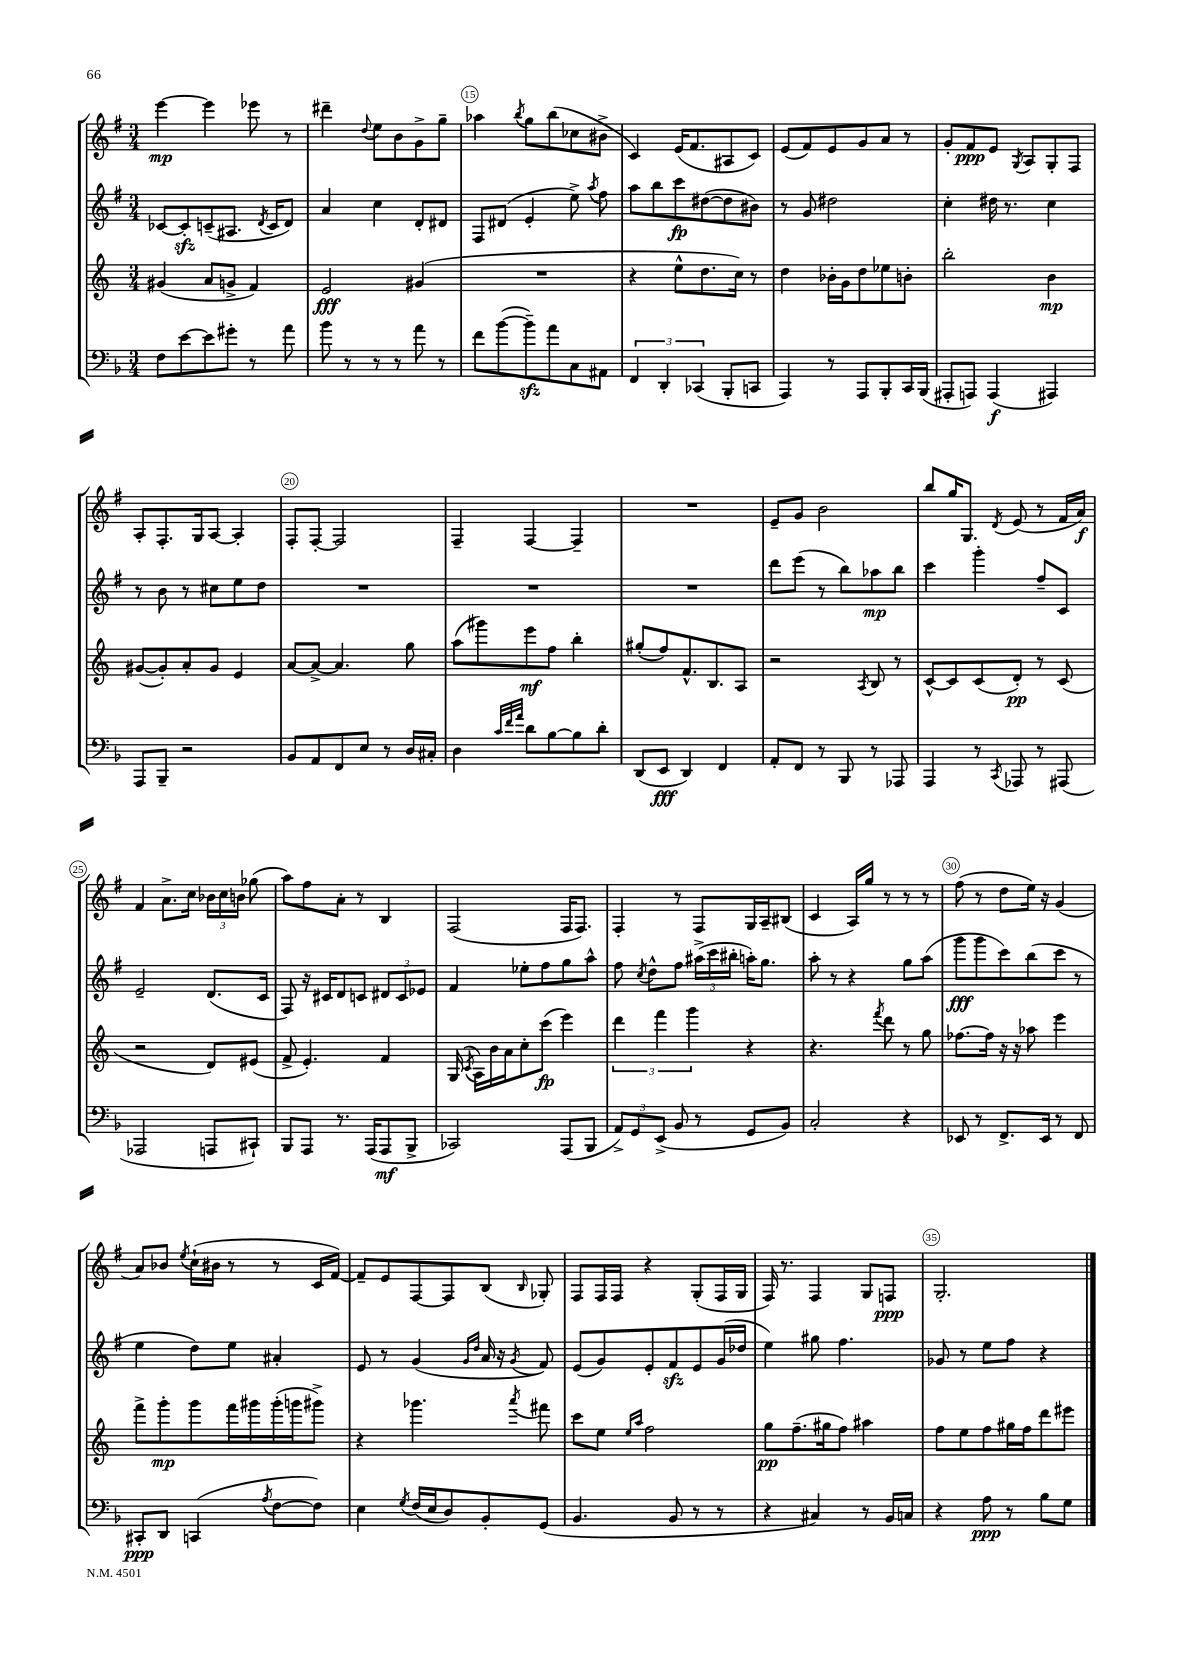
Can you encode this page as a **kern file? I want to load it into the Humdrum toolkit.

**kern	**dynam	**kern	**dynam	**kern	**dynam	**kern	**dynam
*part4	*part4	*part3	*part3	*part2	*part2	*part1	*part1
*staff4	*staff4	*staff3	*staff3	*staff2	*staff2	*staff1	*staff1
*clefF4	*	*clefG2	*	*clefG2	*	*clefG2	*
*k[b-]	*	*k[]	*	*k[f#]	*	*k[f#]	*
*M3/4	*	*M3/4	*	*M3/4	*	*M3/4	*
=13	=13	=13	=13	=13	=13	=13	=13
8F\L	.	(4g#X/	.	[8c-X/L	.	[4eee\	mp
[8e\	.	.	.	8c-zz'/]	.	.	.
8e\]	.	8a/L	.	(8cn~/	.	4eee\]	.
8g#X'\J	.	8gn^/J	.	8.A#X/J	.	.	.
8r	.	4f/)	.	.	.	8eee-X\	.
.	.	.	.	8qd/	.	.	.
.	.	.	.	16c/KL	.	.	.
8a\	.	.	.	8d/J)	.	8r	.
=14	=14	=14	=14	=14	=14	=14	=14
8b-\	.	2e/	fff	4a/	.	4ddd#X~\	.
8r	.	.	.	.	.	.	.
.	.	.	.	.	.	8qqdd/	.
8r	.	.	.	4cc\	.	8ee\L	.
8r	.	.	.	.	.	8b\	.
8a\	.	(4g#X/	.	8d'/L	.	8g^\	.
8r	.	.	.	8d#X/J	.	8gg~\J	.
=15	=15	=15	=15	=15	=15	=15	=15
8f\L	.	2.r	.	8F#/L	.	4aa-X\	.
([8b-\	.	.	.	(8d#X/J	.	.	.
.	.	.	.	.	.	8qbb/	.
8b-zz~\])	.	.	.	4e'/	.	8gg\L	.
8a\	.	.	.	.	.	(8bb\	.
8C\	.	.	.	8ee^\)	.	8cc-X\	.
.	.	.	.	8qaa/	.	.	.
8AA#X\J	.	.	.	8ff#\	.	8b#X^\J	.
=16	=16	=16	=16	=16	=16	=16	=16
6FF/	.	4r	.	8aa\L	.	4c/)	.
.	.	.	.	8bb\	.	.	.
6DD'/	.	.	.	.	.	.	.
.	.	8ee^^\L	.	8ccc\	fp	(16e/KL	.
.	.	.	.	.	.	8.f#/	.
(6CC-X/	.	.	.	.	.	.	.
.	.	8.dd\	.	([8dd#X\	.	.	.
8BBB-'/L	.	.	.	8dd#\]	.	8A#X/	.
.	.	16cc\Jk)	.	.	.	.	.
8CCn/J	.	8r	.	8b#X\J)	.	8c/J)	.
=17	=17	=17	=17	=17	=17	=17	=17
4AAA/)	.	4dd\	.	8r	.	(8e/L	.
.	.	.	.	8g/	.	8f#/)	.
8r	.	16b-X'\LL	.	2dd#X\	.	8e/	.
.	.	16g\J	.	.	.	.	.
8AAA/L	.	8dd\	.	.	.	8g/	.
8BBB-'/	.	8ee-X\	.	.	.	8a/J	.
16CC/L	.	8bn'\J	.	.	.	8r	.
(16BBB-/JJ	.	.	.	.	.	.	.
=18	=18	=18	=18	=18	=18	=18	=18
8AAA#X'/L	.	2bb'\	.	4cc'\	.	8g'/L	.
8AAAn/J)	.	.	.	.	.	8f#/	ppp
(4AAA/	f	.	.	16dd#X\	.	8e/J	.
.	.	.	.	8.r	.	.	.
.	.	.	.	.	.	8qG/	.
.	.	.	.	.	.	8A/L	.
4AAA#X/)	.	4b\	mp	4cc\	.	8G'/	.
.	.	.	.	.	.	8F#/J	.
!!LO:LB:g=z
=19	=19	=19	=19	=19	=19	=19	=19
8AAA/L	.	([8g#X/L	.	8r	.	8A'/L	.
8BBB-~/J	.	8g#'/])	.	8b\	.	8.F#'/	.
2r	.	8a'/	.	8r	.	.	.
.	.	.	.	.	.	16G/k	.
.	.	8g#/J	.	8cc#X\L	.	[8A/J	.
.	.	4e/	.	8ee\	.	4A'/]	.
.	.	.	.	8dd\J	.	.	.
=20	=20	=20	=20	=20	=20	=20	=20
8BB-/L	.	[8a/L	.	2.r	.	8F#'/L	.
8AA/	.	8a^/J_	.	.	.	[8F#'/J	.
8FF/	.	4.a/]	.	.	.	2F#/]	.
8E/J	.	.	.	.	.	.	.
8r	.	.	.	.	.	.	.
16D/LL	.	8gg\	.	.	.	.	.
16C#X'/JJ	.	.	.	.	.	.	.
=21	=21	=21	=21	=21	=21	=21	=21
4D\	.	(8aa\L	.	2.r	.	4F#~/	.
.	.	8ggg#X\)	.	.	.	.	.
32qqc/LLL	.	.	.	.	.	.	.
32qqf/	.	.	.	.	.	.	.
32qqa/JJJ	.	.	.	.	.	.	.
8d\L	.	8eee\	mf	.	.	[4F#/	.
[8B-\	.	8ff\J	.	.	.	.	.
8B-\]	.	4bb'\	.	.	.	4F#~/]	.
8d'\J	.	.	.	.	.	.	.
=22	=22	=22	=22	=22	=22	=22	=22
(8DD/L	.	(8gg#X'/L	.	2.r	.	2.r	.
8EE/J	fff	8ff/)	.	.	.	.	.
4DD/)	.	8.f^^/	.	.	.	.	.
.	.	8.B/	.	.	.	.	.
4FF/	.	.	.	.	.	.	.
.	.	8A/J	.	.	.	.	.
=23	=23	=23	=23	=23	=23	=23	=23
8AA'/L	.	2r	.	8ddd\L	.	8e~/L	.
8FF/J	.	.	.	(8eee\J	.	8g/J	.
8r	.	.	.	8r	.	2b\	.
8BBB-/	.	.	.	8bb\L)	.	.	.
.	.	8qA/	.	.	.	.	.
8r	.	8B/	.	8aa-X\	mp	.	.
8AAA-X/	.	8r	.	8bb\J	.	.	.
=24	=24	=24	=24	=24	=24	=24	=24
4AAA/	.	[8c^^/L	.	4ccc\	.	8bb/L	.
.	.	8c/]	.	.	.	16gg/K	.
.	.	.	.	.	.	8.G/J	.
8r	.	(8c/	.	4ggg'\	.	.	.
8qCC/	.	.	.	.	.	8qd/	.
8AAA-X/	.	8d'/J)	pp	.	.	(8e/	.
8r	.	8r	.	8ff#~/L	.	8r	.
(8AAA#X/	.	(8c/	.	8c/J	.	16f#/LL	.
.	.	.	.	.	.	16a/JJ)	f
!!LO:LB:g=z
=25	=25	=25	=25	=25	=25	=25	=25
2AAA-X/	.	2r	.	2e~/	.	4f#/	.
.	.	.	.	.	.	8.a^\L	.
.	.	.	.	.	.	16cc\Jk	.
8AAAn/L	.	8d/L)	.	(8.d/L	.	24b-X\LL	.
.	.	.	.	.	.	24cc\	.
.	.	.	.	.	.	24bn\JJ	.
8CC#X`/J)	.	(8e#X/J	.	.	.	(8gg-X\	.
.	.	.	.	16c/Jk	.	.	.
=26	=26	=26	=26	=26	=26	=26	=26
8BBB-/L	.	8f^/	.	8F#/)	.	8aa\L)	.
8AAA/J	.	4.e'/)	.	16r	.	8ff#\	.
.	.	.	.	16c#X/KL	.	.	.
8.r	.	.	.	8d/	.	8a'\J	.
.	.	.	.	8cn/J	.	8r	.
(16AAA/KL	.	.	.	.	.	.	.
8AAA/	mf	4f/	.	12d#X/L	.	4B/	.
.	.	.	.	12c/	.	.	.
8BBB-^/J	.	.	.	.	.	.	.
.	.	.	.	12e-X/J	.	.	.
=27	=27	=27	=27	=27	=27	=27	=27
2CC-X/)	.	(16G/	.	4f#/	.	(2F#/	.
.	.	8qc/	.	.	.	.	.
.	.	16A\LL)	.	.	.	.	.
.	.	16b\	.	.	.	.	.
.	.	16a\J	.	.	.	.	.
.	.	8cc'\	.	8ee-X'\L	.	.	.
.	.	(8ccc\J	fp	8ff#\	.	.	.
(8AAA/L	.	4eee\)	.	8gg\	.	16F#/KL	.
.	.	.	.	.	.	8.F#/J)	.
8BBB-/J	.	.	.	8aa^^\J	.	.	.
=28	=28	=28	=28	=28	=28	=28	=28
12AA^/L)	.	6ddd\	.	8ff#\	.	4F#'/	.
12GG/	.	.	.	.	.	.	.
.	.	.	.	8qcc/	.	.	.
.	.	.	.	8dd^^\L	.	.	.
(12EE^/J	.	6fff\	.	.	.	.	.
8BB-/	.	.	.	8ff#\J	.	8r	.
.	.	6ggg\	.	.	.	.	.
8r	.	.	.	(24aa#X^\LL	.	8F#/L	.
.	.	.	.	24ccc\	.	.	.
.	.	.	.	24bb#X'\JJ	.	.	.
8GG/L	.	4r	.	16aan'\KL)	.	16G/L	.
.	.	.	.	8.gg\J	.	16A~/J	.
8BB-/J)	.	.	.	.	.	(8B#X/J	.
=29	=29	=29	=29	=29	=29	=29	=29
2C'/	.	4.r	.	8aa'\	.	4c/	.
.	.	.	.	8r	.	.	.
.	.	.	.	4r	.	16A/LL)	.
.	.	.	.	.	.	16gg/JJ	.
.	.	8qfff/	.	.	.	.	.
.	.	8ddd\	.	.	.	8r	.
4r	.	8r	.	8gg\L	.	8r	.
.	.	8gg\	.	(8aa\J	.	8r	.
=30	=30	=30	=30	=30	=30	=30	=30
8EE-X/	.	[8.ff-X\L	.	8ggg\L	fff	(8ff#\	.
8r	.	.	.	8ggg\	.	8r	.
.	.	16ff-\Jk]	.	.	.	.	.
8.FF^/L	.	16r	.	8ccc\)	.	8dd\L	.
.	.	16r	.	.	.	.	.
.	.	8aa-X\	.	(8bb\	.	16ee\Jk)	.
16EE-/Jk	.	.	.	.	.	16r	.
8r	.	4eee\	.	8ccc\J	.	(4g/	.
8FF/	.	.	.	8r	.	.	.
!!LO:LB:g=z
=31	=31	=31	=31	=31	=31	=31	=31
8CC#X'/L	ppp	8fff^\L	.	4ee\	.	8a/L)	.
8DD/J	.	8ggg'\	mp	.	.	8b-X/J	.
.	.	.	.	.	.	8qee/	.
(4CCn/	.	8ggg\	.	8dd\L)	.	(16cc`\LL	.
.	.	.	.	.	.	16b#X\JJ	.
.	.	16fff\L	.	8ee\J	.	8r	.
.	.	16ggg#X\	.	.	.	.	.
8qA/	.	.	.	.	.	.	.
[8F\L	.	(16ggg#'\	.	4a#X'/	.	8r	.
.	.	16gggn\J	.	.	.	.	.
8F\J])	.	8ggg#X^\J)	.	.	.	16c/LL	.
.	.	.	.	.	.	[16f#/JJ)	.
=32	=32	=32	=32	=32	=32	=32	=32
4E\	.	4r	.	8e/	.	8f#~/L]	.
.	.	.	.	8r	.	8e/	.
8qG/	.	.	.	.	.	.	.
(16F/LL	.	4.ggg-X\	.	(4g/	.	[8F#/	.
16E/J	.	.	.	.	.	.	.
8D/)	.	.	.	.	.	8F#/]	.
.	.	.	.	16qqg/LL	.	.	.
.	.	.	.	16qqdd/JJ	.	.	.
8BB-'/	.	.	.	16a/	.	(8B/J	.
.	.	.	.	16r	.	.	.
.	.	8qaaa/	.	8qg/	.	16qqB/	.
(8GG/J	.	8fff#X\	.	8f#/)	.	8G-X'/)	.
=33	=33	=33	=33	=33	=33	=33	=33
4.BB-/	.	8ccc\L	.	(8e/L	.	8F#/L	.
.	.	8ee\J	.	8g/)	.	16F#/L	.
.	.	.	.	.	.	16F#/JJ	.
.	.	16qqee/LL	.	.	.	.	.
.	.	16qqaa/JJ	.	.	.	.	.
.	.	2ff\	.	8e'/	.	4r	.
8BB-/	.	.	.	8f#zz/	.	.	.
8r	.	.	.	8e/	.	(8G'/L	.
8r	.	.	.	(16g/L	.	16F#/L	.
.	.	.	.	16dd-X/JJ	.	16G/JJ	.
=34	=34	=34	=34	=34	=34	=34	=34
4r	.	8gg\L	pp	4ee\)	.	16F#/)	.
.	.	.	.	.	.	8.r	.
.	.	(8.ff~\	.	.	.	.	.
4C#X/)	.	.	.	8gg#X\	.	4F#/	.
.	.	16gg#X\k	.	.	.	.	.
.	.	8ff\J)	.	4.ff#\	.	.	.
8r	.	4aa#X\	.	.	.	8G/L	.
16BB-/LL	.	.	.	.	.	8Fn/J	ppp
16Cn/JJ	.	.	.	.	.	.	.
=35	=35	=35	=35	=35	=35	=35	=35
4r	.	8ff\L	.	8g-X/	.	2.G'/	.
.	.	8ee\	.	8r	.	.	.
8A\	ppp	8ff\	.	8ee\L	.	.	.
8r	.	16gg#X\L	.	8ff#\J	.	.	.
.	.	16ff\J	.	.	.	.	.
8B-\L	.	8ddd\	.	4r	.	.	.
8G\J	.	8eee#X\J	.	.	.	.	.
==	==	==	==	==	==	==	==
*-	*-	*-	*-	*-	*-	*-	*-
